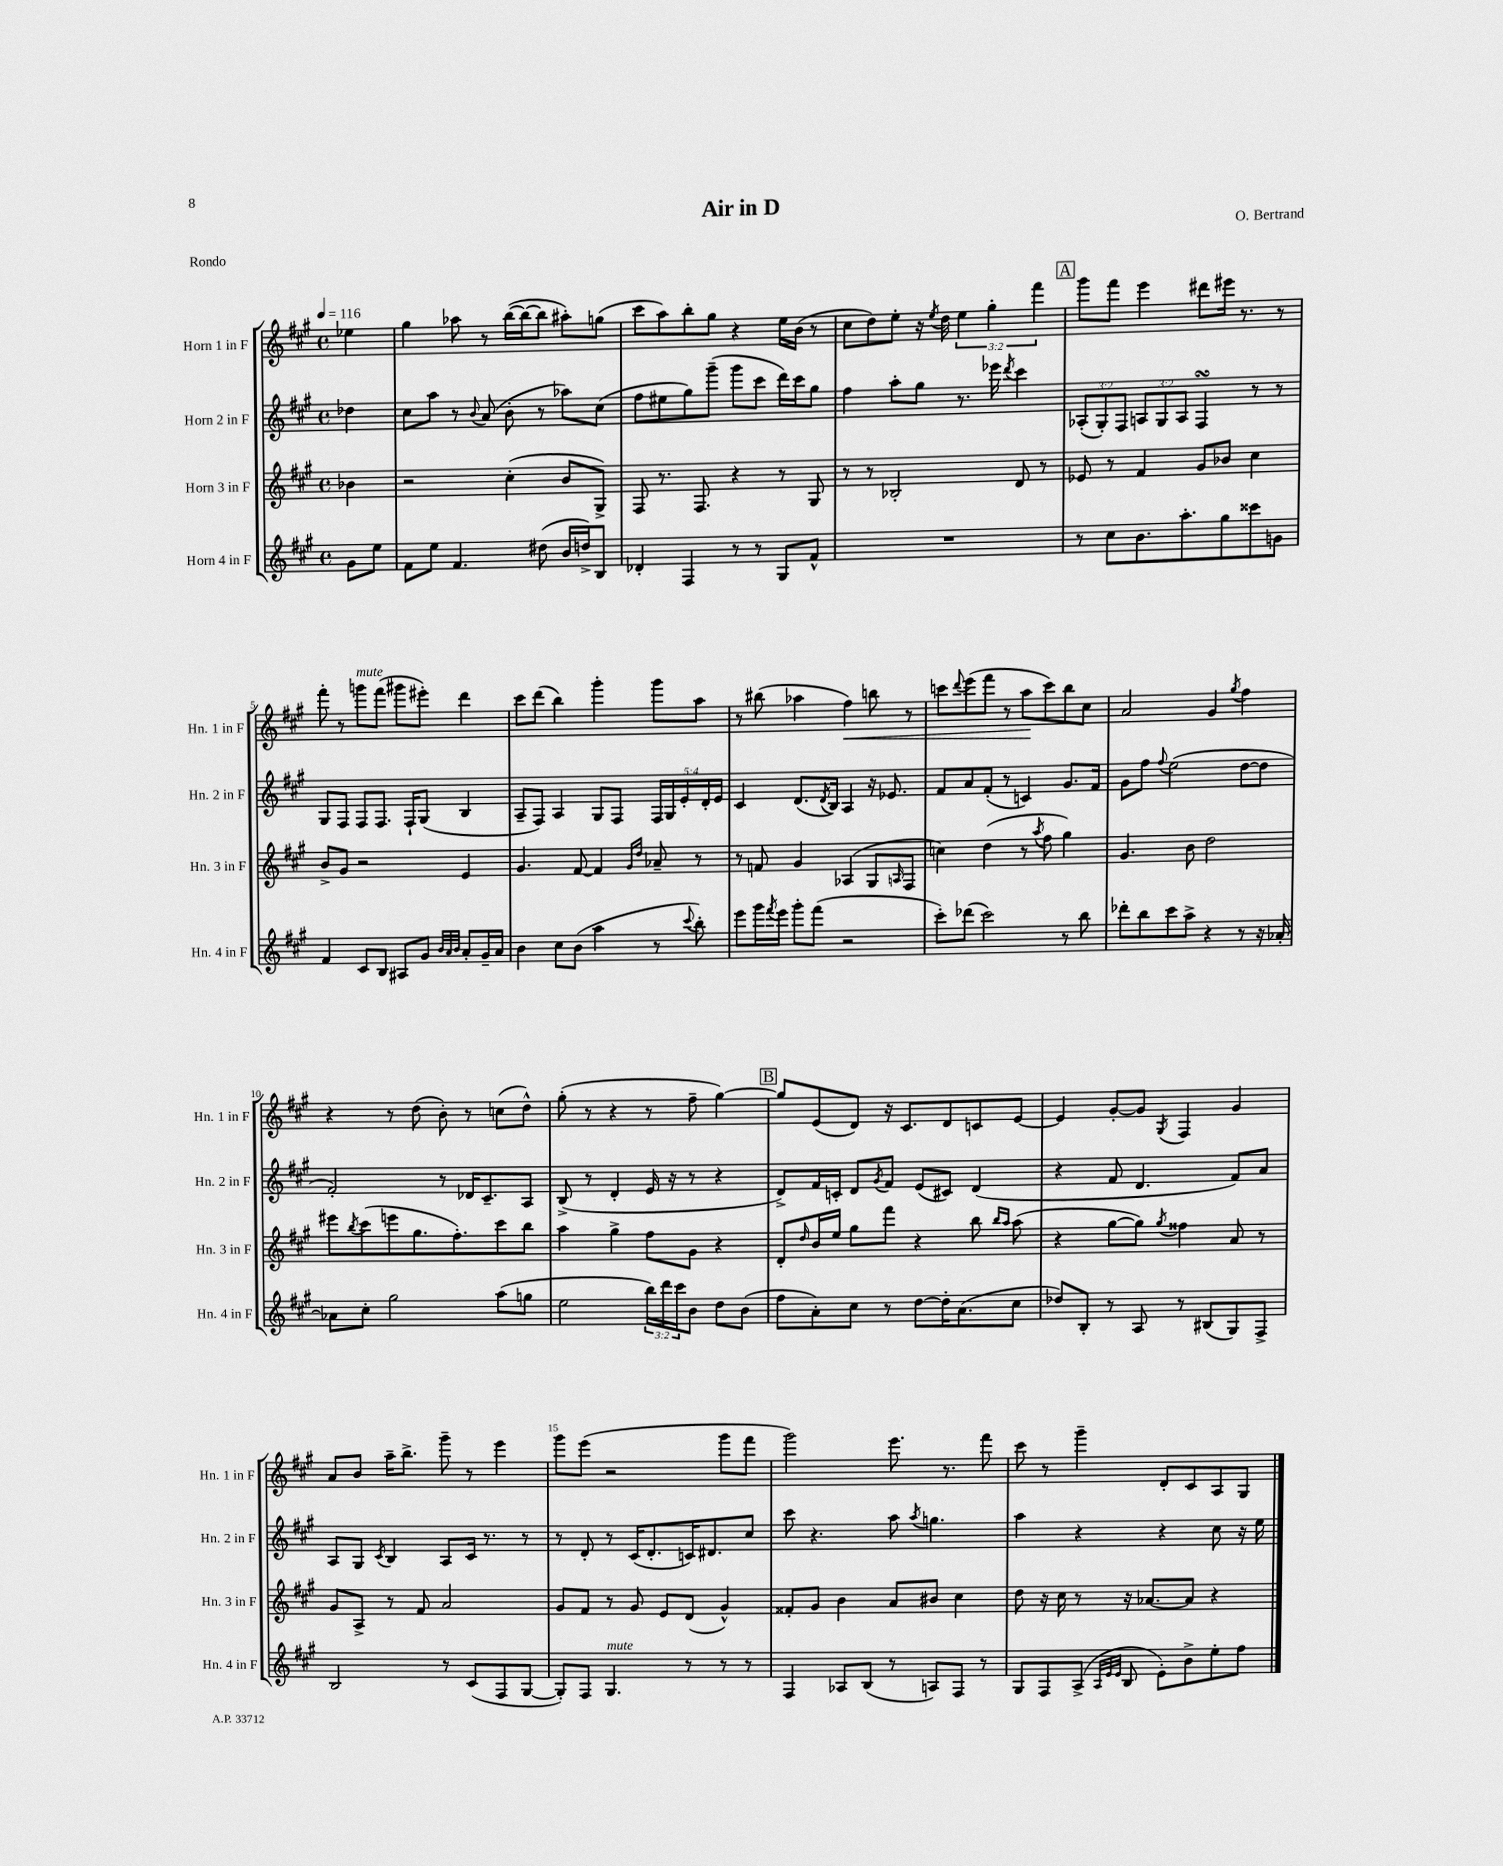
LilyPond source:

\header { title = "Air in D" composer = "O. Bertrand" piece = "Rondo" }
<<
\new StaffGroup <<
\new Staff = "s0" \with { instrumentName = "Horn 1 in F" shortInstrumentName = "Hn. 1 in F" } {
    \clef treble \key a \major \defaultTimeSignature \time 4/4 \override Staff.TupletNumber.text = #tuplet-number::calc-fraction-text \partial 4 \tempo 4 = 116
    ees''4 |
    gis''4 aes''8 r8 b''16~( b''16~ b''8 ais''8-.) g''8( |
    cis'''8 a''8) b''8-. gis''8 r4 e''16 b'16( r8 |
    cis''8 d''8) e''8-. r16 \acciaccatura { e''8 } d''16 \tuplet 3/2 { e''4 gis''4-. fis'''4 } |
    \mark \markup { \box "A" } gis'''8 fis'''8 e'''4 dis'''8 eis'''16 r8. r8 |
    fis'''8-. r8 g'''8^\markup { \italic "mute" } fis'''8( gis'''8 eis'''8-.) d'''4 |
    cis'''8 d'''8( b''4) gis'''4-. gis'''8 a''8 |
    r8 bis''8( aes''4 fis''4\<) b''8 r8 |
    c'''8 \appoggiatura { d'''8 } e'''8( fis'''8 r8 a''8\! c'''8) b''8 cis''8 |
    a'2 gis'4 \acciaccatura { gis''8 } fis''4 |
    r4 r8 d''8( b'8-.) r8 c''8( d''8-^) |
    gis''8-.( r8 r4 r8 fis''8-- gis''4~) |
    \mark \markup { \box "B" } gis''8 e'8( d'8) r16 cis'8. d'8 c'8 e'8~ |
    e'4 gis'8~-. gis'8 \acciaccatura { gis8 } fis4 gis'4 |
    a'8 b'8 a''16-- b''8.-> gis'''8-- r8 e'''4 |
    gis'''8 e'''8( r2 gis'''8 fis'''8 |
    gis'''2) e'''8. r8. fis'''8 |
    cis'''8 r8 gis'''4-- d'8-. cis'8 a8 gis8 \bar "|." |
}
\new Staff = "s1" \with { instrumentName = "Horn 2 in F" shortInstrumentName = "Hn. 2 in F" } {
    \clef treble \key a \major \defaultTimeSignature \time 4/4 \override Staff.TupletNumber.text = #tuplet-number::calc-fraction-text \partial 4
    des''4 |
    cis''8 a''8 r8 \appoggiatura { b'8 } a'8( b'8-. r8 aes''8) cis''8( |
    fis''8 eis''8 gis''8) gis'''8--( gis'''8 cis'''8 d'''16) cis'''16 gis''8 |
    fis''4 a''8-. gis''8 r8. ees'''16 \acciaccatura { d'''8 } cis'''4 |
    \mark \markup { \box "A" } \tuplet 3/2 { aes8-.( gis8-.) fis8 } \tuplet 3/2 { a8 gis8 a8 } fis4\turn r8 r8 |
    gis8 fis8 fis8 fis8. fis16-! gis8( b4 |
    a8-- fis8) a4 gis8 fis8 \tuplet 5/4 { fis16 gis16 e'16-. d'16-. e'16 } |
    cis'4 d'8.( \acciaccatura { d'8 } b16) a4 r16 ees'8. |
    fis'8 a'8 fis'8-.( r8 c'4) gis'8. fis'16 |
    gis'8 fis''8 \appoggiatura { fis''8 } e''2( d''8~ d''8 |
    fis'2-.) r8 des'16 cis'8.-- a8 |
    b8->( r8 d'4-. e'16 r16 r8 r4 |
    \mark \markup { \box "B" } d'8->) fis'16 c'16-. d'8 \acciaccatura { gis'8 } fis'8 e'8( cis'8) d'4( |
    r4 fis'8 d'4. fis'8) a'8 |
    a8 gis8 \acciaccatura { cis'8 } b4 a8 cis'16 r8. r8 |
    r8 d'8-. r8 cis'16( d'8.-. c'16) dis'8. cis''8 |
    cis'''8 r4. a''8 \acciaccatura { a''8 } g''4. |
    a''4 r4 r4 cis''8 r16 e''16 \bar "|." |
}
\new Staff = "s2" \with { instrumentName = "Horn 3 in F" shortInstrumentName = "Hn. 3 in F" } {
    \clef treble \key a \major \defaultTimeSignature \time 4/4 \partial 4
    bes'4 |
    r2 cis''4-.( b'8 gis8->) |
    fis8 r8. fis8. r4 r8 gis8 |
    r8 r8 bes2-. d'8 r8 |
    \mark \markup { \box "A" } ees'8 r8 fis'4 gis'8 bes'8 cis''4 |
    b'8-> gis'8 r2 e'4 |
    gis'4. fis'8~ fis'4 \grace { gis'16 d''16 } aes'8-- r8 |
    r8 f'8 gis'4 aes4( gis8 \grace { a16 } fis8 |
    c''4) d''4( r8 \acciaccatura { a''8 } fis''8 gis''4) |
    gis'4. b'8 d''2 |
    eis'''8 \acciaccatura { b''8 } cis'''8( e'''8 gis''8. fis''8.-.) cis'''8 b''8 |
    a''4 gis''4-> fis''8 gis'8 r4 |
    \mark \markup { \box "B" } d'8-. \grace { d''16 } b'16 e''16 gis''8 fis'''8 r4 b''8 \grace { b''16 a''16 } a''8( |
    r4 gis''8~ gis''8) \acciaccatura { gis''8 } fisis''4 a'8 r8 |
    gis'8 a8-> r8 fis'8 a'2 |
    gis'8 fis'8 r8 gis'8 e'8 d'8( gis'4-^) |
    fisis'8-. gis'8 b'4 a'8 bis'8 cis''4 |
    d''8 r16 cis''16 r8 r16 aes'8.~ aes'8 r4 \bar "|." |
}
\new Staff = "s3" \with { instrumentName = "Horn 4 in F" shortInstrumentName = "Hn. 4 in F" } {
    \clef treble \key a \major \defaultTimeSignature \time 4/4 \override Staff.TupletNumber.text = #tuplet-number::calc-fraction-text \partial 4
    gis'8 e''8 |
    fis'8 e''8 fis'4. dis''8( b'16 d''16->) b8 |
    des'4-. fis4 r8 r8 gis8 fis'8-^ |
    R1 |
    \mark \markup { \box "A" } r8 cis''8 b'8. a''8.-. gis''8 cisis'''8 g'8 |
    fis'4 cis'8 b8 ais8 gis'8 \grace { b'32 a'32 b'32 } a'8-. gis'16-- a'16 |
    b'4 cis''8 b'8( a''4 r8 \appoggiatura { cis'''8 } b''8-.) |
    e'''8 gis'''16 \acciaccatura { fis'''8 } e'''16 gis'''8-. fis'''8( r2 |
    cis'''8-.) des'''8( cis'''2) r8 b''8 |
    des'''8-. b''8 cis'''8 a''8-> r4 r8 r16 aes'16~-. |
    aes'8 cis''8-. gis''2 a''8( g''8 |
    e''2 \tuplet 3/2 { b''16) d'''16 cis'''16 } b'8 d''8 b'8( |
    \mark \markup { \box "B" } fis''8 a'8-.) cis''8 r8 d''8~ d''16-. a'8.( cis''8 |
    des''8) b8-. r8 a8 r8 bis8( gis8) fis8-> |
    b2 r8 cis'8( fis8 gis8~ |
    gis8-.) fis8 gis4.^\markup { \italic "mute" } r8 r8 r8 |
    fis4 aes8 b8( r8 a8) fis8 r8 |
    gis8 fis8 a8->( \grace { a32 e'32 e'32 } b8 e'8-.) b'8-> e''8-. fis''8 \bar "|." |
}
>>
>>
\layout { \context { \Score \override BarNumber.break-visibility = ##(#f #t #t) barNumberVisibility = #(every-nth-bar-number-visible 5) } }
